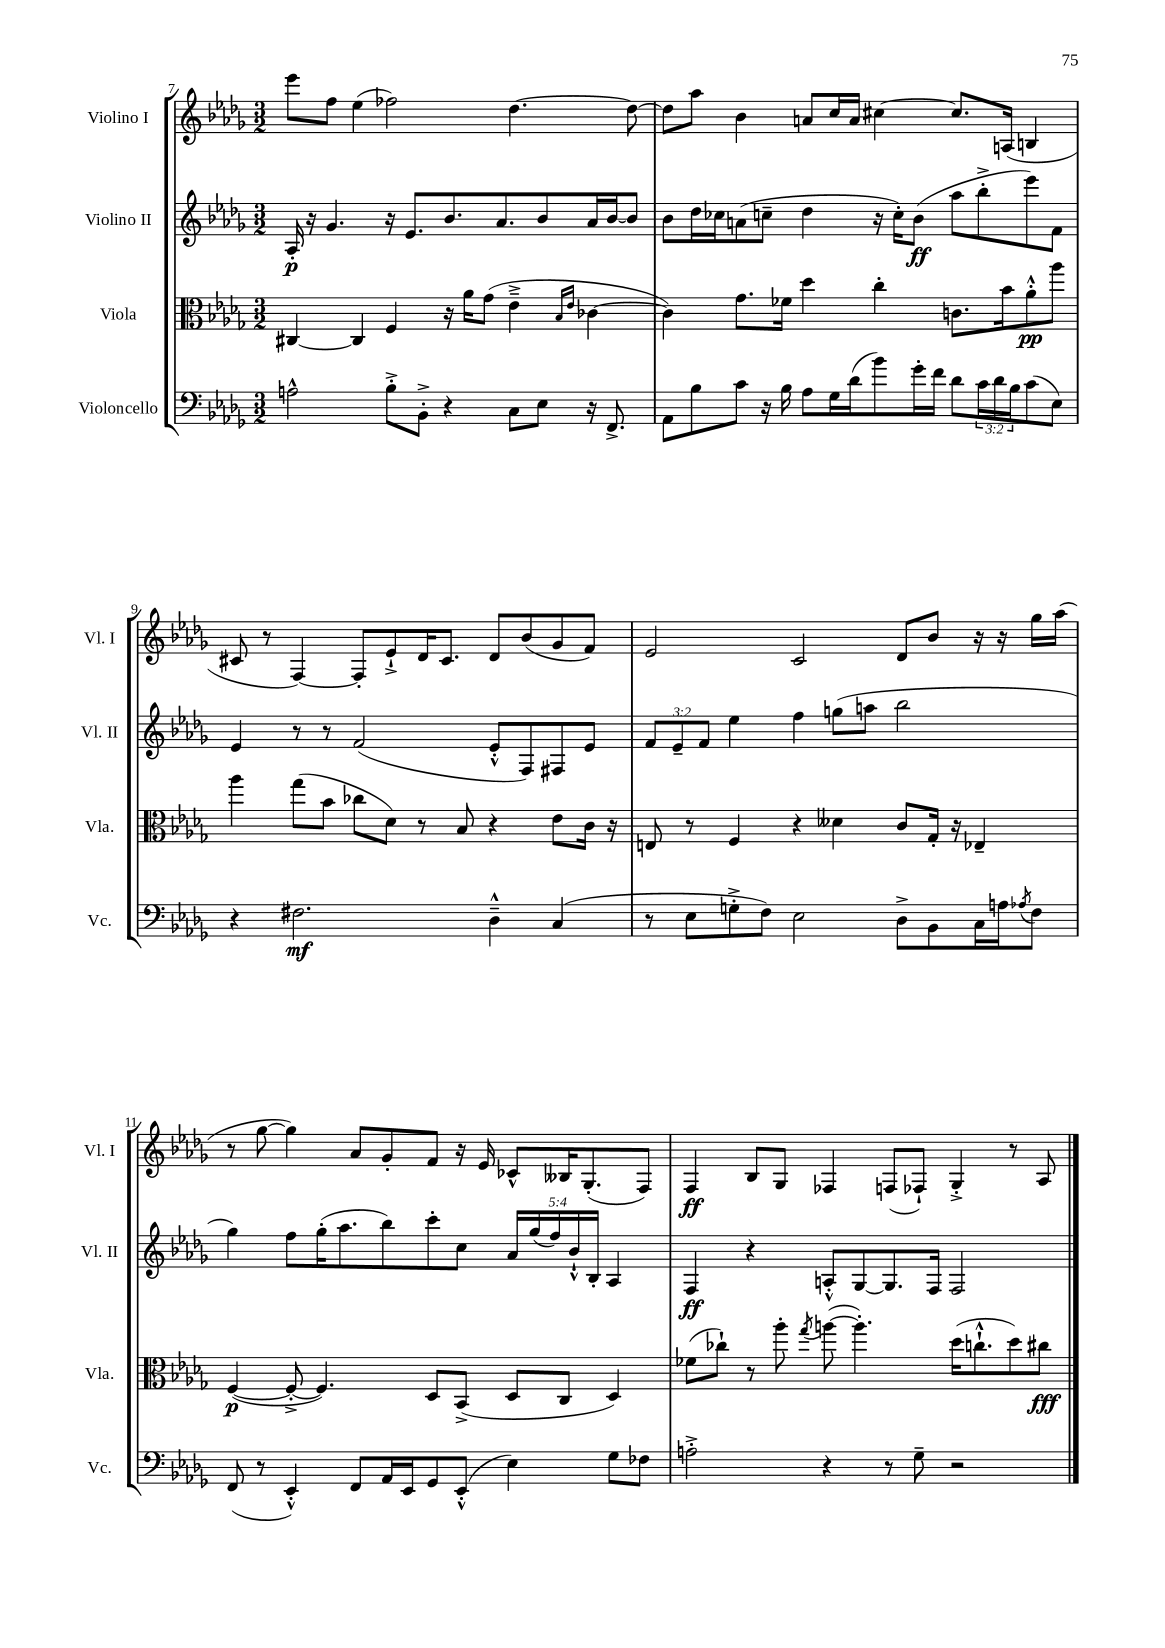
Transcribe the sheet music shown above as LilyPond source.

<<
\new StaffGroup <<
\new Staff = "s0" \with { instrumentName = "Violino I" shortInstrumentName = "Vl. I" } {
    \clef treble \key des \major \numericTimeSignature \time 3/2
    ees'''8 f''8 ees''4( fes''2) des''4.~ des''8~ |
    des''8 aes''8 bes'4 a'8 c''16 a'16 cis''4~ cis''8. a16( b4 |
    cis'8 r8 f4~) f8-. ees'8-!-> des'16 cis'8. des'8 bes'8( ges'8 f'8) |
    ees'2 c'2 des'8 bes'8 r16 r16 ges''16 aes''16( |
    r8 ges''8~ ges''4) aes'8 ges'8-. f'8 r16 ees'16 ces'8-^ beses16 ges8.-.( f8) |
    f4\ff bes8 ges8 fes4 f8( fes8-!) ges4-.-> r8 aes8 \bar "|." |
}
\new Staff = "s1" \with { instrumentName = "Violino II" shortInstrumentName = "Vl. II" } {
    \clef treble \key des \major \numericTimeSignature \time 3/2 \override Staff.TupletNumber.text = #tuplet-number::calc-fraction-text
    aes16-.\p r16 ges'4. r16 ees'8. bes'8. aes'8. bes'8 aes'16 bes'16~ bes'8 |
    bes'8 des''16 ces''16 a'8( c''8-- des''4 r16 c''16-.) bes'8\ff( aes''8 bes''8-.-> ees'''8) f'8 |
    ees'4 r8 r8 f'2( ees'8-.-^ f8) fis8 ees'8 |
    \tuplet 3/2 { f'8 ees'8-- f'8 } ees''4 f''4 g''8( a''8 bes''2 |
    ges''4) f''8 ges''16-.( aes''8. bes''8) c'''8-. c''8 \tuplet 5/4 { aes'16 ges''16( f''16) bes'16-!-^ bes16-. } aes4 |
    f4\ff r4 a8-.-^ ges8~ ges8. f16 f2 \bar "|." |
}
\new Staff = "s2" \with { instrumentName = "Viola" shortInstrumentName = "Vla." } {
    \clef alto \key des \major \numericTimeSignature \time 3/2
    cis4~ cis4 f4 r16 aes'16 ges'8( ees'4---> \grace { bes16 ees'16 } ces'4~ |
    ces'4) ges'8. fes'16 des''4 c''4-. c'8. bes'16 aes'8-.-^\pp aes''8 |
    aes''4 ges''8( bes'8 ces''8 des'8) r8 bes8 r4 ees'8 c'16 r16 |
    e8 r8 f4 r4 deses'4 c'8 ges16-. r16 ees4-- |
    f4~\p( f8~-.-> f4.) des8 bes,8->( des8 c8 des4) |
    fes'8( ces''8-!) r8 aes''8-. \acciaccatura { ges''8 } a''8~( a''4.-.) des''16( c''8.-!-^ des''8) cis''8\fff \bar "|." |
}
\new Staff = "s3" \with { instrumentName = "Violoncello" shortInstrumentName = "Vc." } {
    \clef bass \key des \major \numericTimeSignature \time 3/2 \override Staff.TupletNumber.text = #tuplet-number::calc-fraction-text
    a2-^ bes8-.-> bes,8-.-> r4 c8 ees8 r16 f,8.-> |
    aes,8 bes8 c'8 r16 bes16 aes8 ges16 des'16( bes'8) ges'16-. f'16 des'8 \tuplet 3/2 { c'16 des'16 bes16 } c'8( ees8) |
    r4 fis2.\mf des4---^ c4( |
    r8 ees8 g8-.-> f8) ees2 des8-> bes,8 c16 a16 \acciaccatura { aes8 } f8 |
    f,8( r8 ees,4-.-^) f,8 aes,16 ees,16 ges,8 ees,8-.-^( ees4) ges8 fes8 |
    a2-.-> r4 r8 ges8-- r2 \bar "|." |
}
>>
>>
\layout { \context { \Score currentBarNumber = #7 } }
